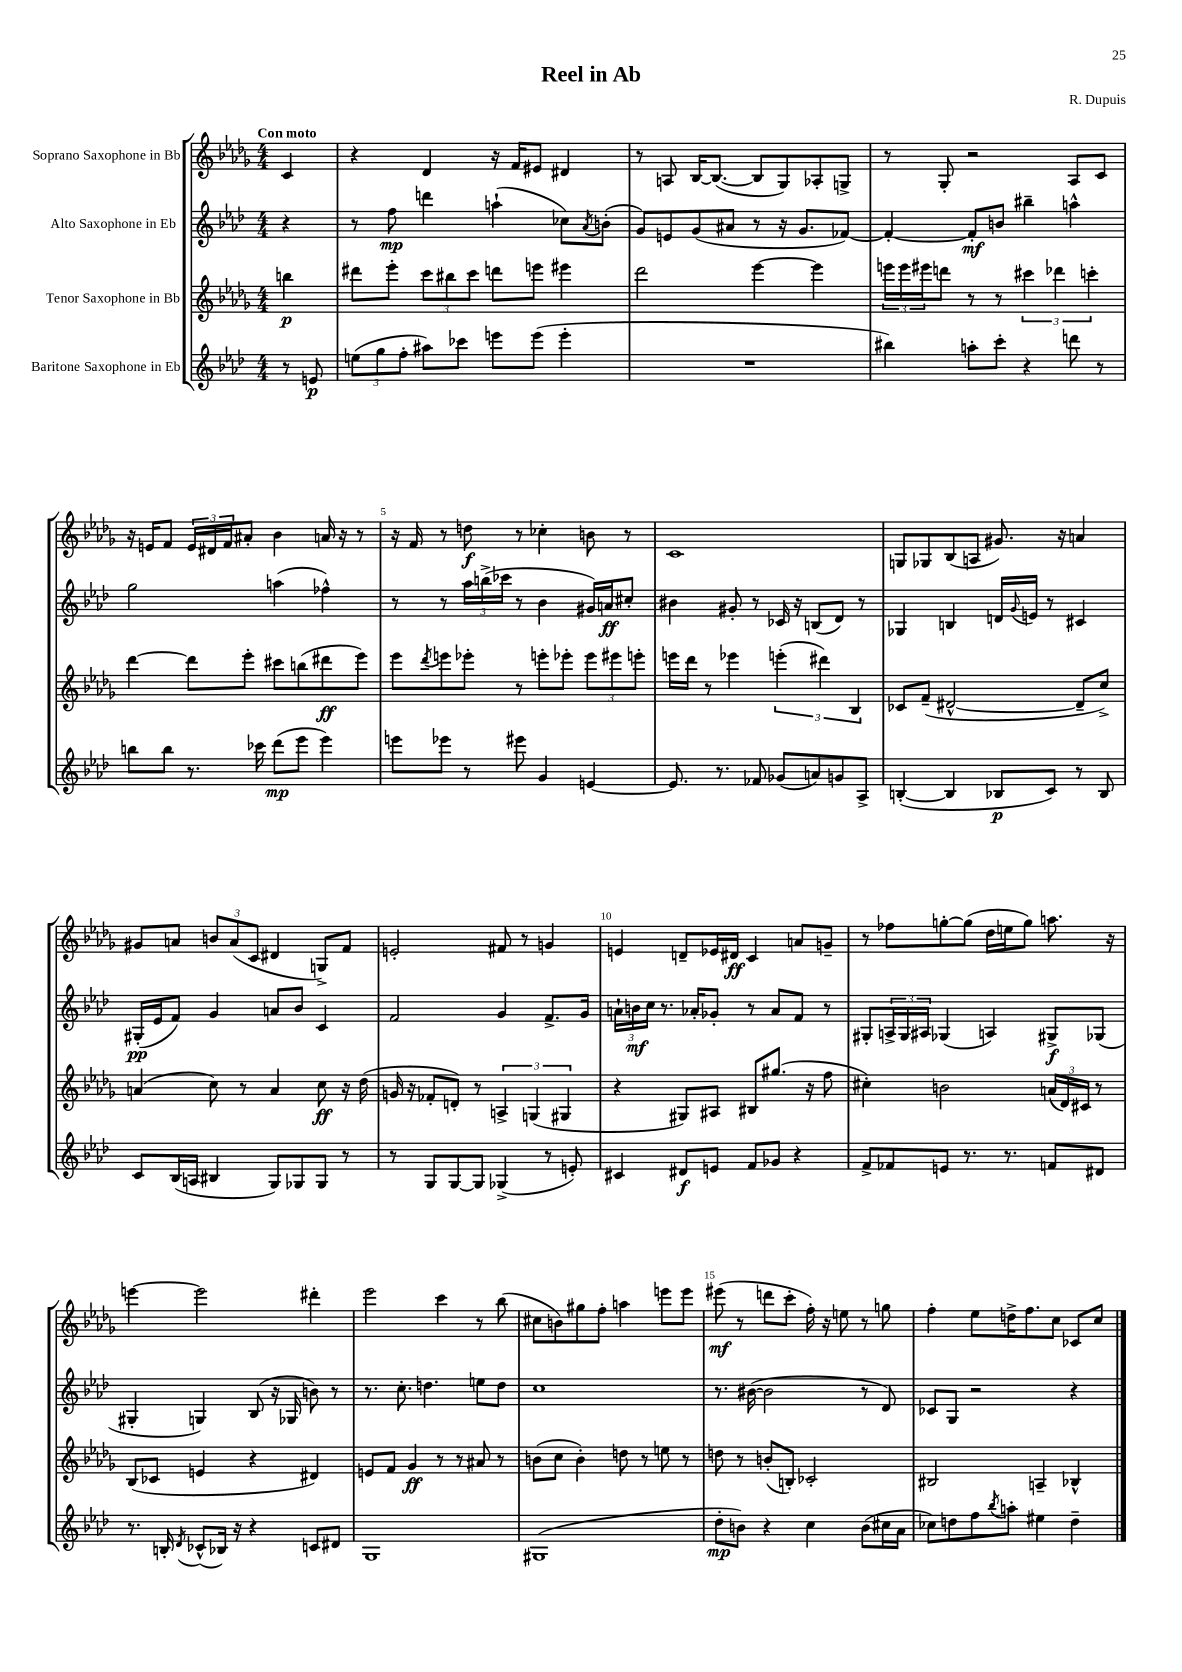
\header { title = "Reel in Ab" composer = "R. Dupuis" }
<<
\new StaffGroup <<
\new Staff = "s0" \with { instrumentName = "Soprano Saxophone in Bb" } {
    \clef treble \key des \major \numericTimeSignature \time 4/4 \partial 4 \tempo "Con moto"
    c'4 |
    r4 des'4 r16 f'16 eis'8 dis'4 |
    r8 a8 bes16~ bes8.~( bes8 ges8) aes8-. g8-> |
    r8 ges8-. r2 aes8 c'8 |
    r16 e'16 f'8 \tuplet 3/2 { e'16 dis'16 f'16 } ais'8-. bes'4 a'16 r16 r8 |
    r16 f'16 r8 d''8\f r8 ces''4-. b'8 r8 |
    c'1 |
    g8 ges8 bes8( a8 gis'8.) r16 a'4 |
    gis'8 a'8 \tuplet 3/2 { b'8 a'8( c'8 } dis'4 g8->) f'8 |
    e'2-. fis'8 r8 g'4 |
    e'4 d'8-- ees'16 dis'16\ff c'4 a'8 g'8-- |
    r8 fes''8 g''8~-. g''8( des''16 e''16 g''8) a''8. r16 |
    e'''4~ e'''2 dis'''4-. |
    ees'''2 c'''4 r8 bes''8( |
    cis''8 b'8) gis''8 f''8-. a''4 e'''8 e'''8 |
    eis'''8\mf( r8 d'''8 c'''8-. f''16-.) r16 e''8 r8 g''8 |
    f''4-. ees''8 d''16-> f''8. c''8 ces'8 c''8 \bar "|." |
}
\new Staff = "s1" \with { instrumentName = "Alto Saxophone in Eb" } {
    \clef treble \key aes \major \numericTimeSignature \time 4/4 \partial 4
    r4 |
    r8 f''8\mp d'''4 a''4-!( ces''8) \acciaccatura { aes'8 } b'8-.( |
    g'8) e'8 g'8( ais'8 r8 r16 g'8. fes'8~) |
    fes'4~-. fes'8-.\mf b'8 bis''4-- a''4-^ |
    g''2 a''4( fes''4-^) |
    r8 r8 \tuplet 3/2 { aes''16 b''16->( ces'''16 } r8 bes'4 gis'16) a'16\ff cis''8-. |
    bis'4 gis'8-. r8 ces'16 r16 b8( des'8) r8 |
    ges4 b4 d'16 \appoggiatura { g'8 } e'16 r8 cis'4 |
    gis16-.\pp( ees'16 f'8) g'4 a'8 bes'8 c'4 |
    f'2 g'4 f'8.-> g'16 |
    \tuplet 3/2 { a'16-! b'16\mf c''16 } r8. aes'16-. ges'8-. r8 aes'8 f'8 r8 |
    gis8-. \tuplet 3/2 { a16-> gis16 ais16 } ges4( a4) gis8->\f ges8( |
    gis4-. g4) bes8( r16 ges16 b'8) r8 |
    r8. c''8.-. d''4. e''8 d''8 |
    c''1 |
    r8. bis'16~( bis'2 r8 des'8) |
    ces'8 g8 r2 r4 \bar "|." |
}
\new Staff = "s2" \with { instrumentName = "Tenor Saxophone in Bb" } {
    \clef treble \key des \major \numericTimeSignature \time 4/4 \partial 4
    b''4\p |
    dis'''8 ees'''8-. \tuplet 3/2 { c'''8 bis''8 c'''8 } d'''8 e'''8 eis'''4 |
    des'''2 ees'''4~ ees'''4 |
    \tuplet 3/2 { e'''16 e'''16 eis'''16 } d'''8 r8 r8 \tuplet 3/2 { cis'''4 des'''4 c'''4-. } |
    des'''4~ des'''8 ees'''8-. cis'''8 b''8( dis'''8\ff ees'''8) |
    ees'''8 \acciaccatura { des'''8 } e'''8 ees'''8-. r8 e'''8-. ees'''8-. \tuplet 3/2 { ees'''8 eis'''8 e'''8-. } |
    e'''16 des'''16 r8 ees'''4 \tuplet 3/2 { e'''4-.( dis'''4) bes4 } |
    ces'8 f'8--( dis'2~-^ dis'8-- c''8->) |
    a'4( c''8) r8 a'4 c''8\ff r16 des''16( |
    g'16 r16 fes'8-. d'8-.) r8 \tuplet 3/2 { a4-> g4( gis4 } |
    r4 gis8) ais8 bis8 gis''8.( r16 f''8 |
    cis''4-.) b'2 \tuplet 3/2 { a'16( des'16) cis'16 } r8 |
    bes8( ces'8 e'4 r4 dis'4) |
    e'8 f'8 ges'4\ff r8 r8 ais'8 r8 |
    b'8( c''8 b'4-.) d''8 r8 e''8 r8 |
    d''8 r8 b'8-.( b8-.) ces'2-. |
    bis2 a4-- bes4-^ \bar "|." |
}
\new Staff = "s3" \with { instrumentName = "Baritone Saxophone in Eb" } {
    \clef treble \key aes \major \numericTimeSignature \time 4/4 \partial 4
    r8 e'8\p |
    \tuplet 3/2 { e''8( g''8 f''8-. } ais''8) ces'''8 e'''8 e'''8( e'''4-. |
    R1 |
    bis''4) a''8-. c'''8-. r4 d'''8 r8 |
    b''8 b''8 r8. ces'''16 des'''8\mp( ees'''8 ees'''4) |
    e'''8 ees'''8 r8 eis'''8 g'4 e'4~ |
    e'8. r8. fes'8 ges'8( a'8) g'8 aes8-> |
    b4~-.( b4 bes8\p c'8) r8 bes8 |
    c'8 bes16( a16 bis4 g8) ges8 ges8 r8 |
    r8 g8 g8~ g8 ges4->( r8 e'8-.) |
    cis'4 dis'8\f e'8 f'8 ges'8 r4 |
    f'8-> fes'8 e'8 r8. r8. f'8 dis'8 |
    r8. b16-. \acciaccatura { des'8 } ces'8-^( bes16) r16 r4 c'8 dis'8 |
    g1 |
    gis1( |
    des''8-.\mp b'8) r4 c''4 b'8( cis''16 aes'16 |
    ces''8) d''8 f''8 \acciaccatura { bes''8 } a''8-. eis''4 d''4-- \bar "|." |
}
>>
>>
\layout { \context { \Score \override BarNumber.break-visibility = ##(#f #t #t) barNumberVisibility = #(every-nth-bar-number-visible 5) } }
